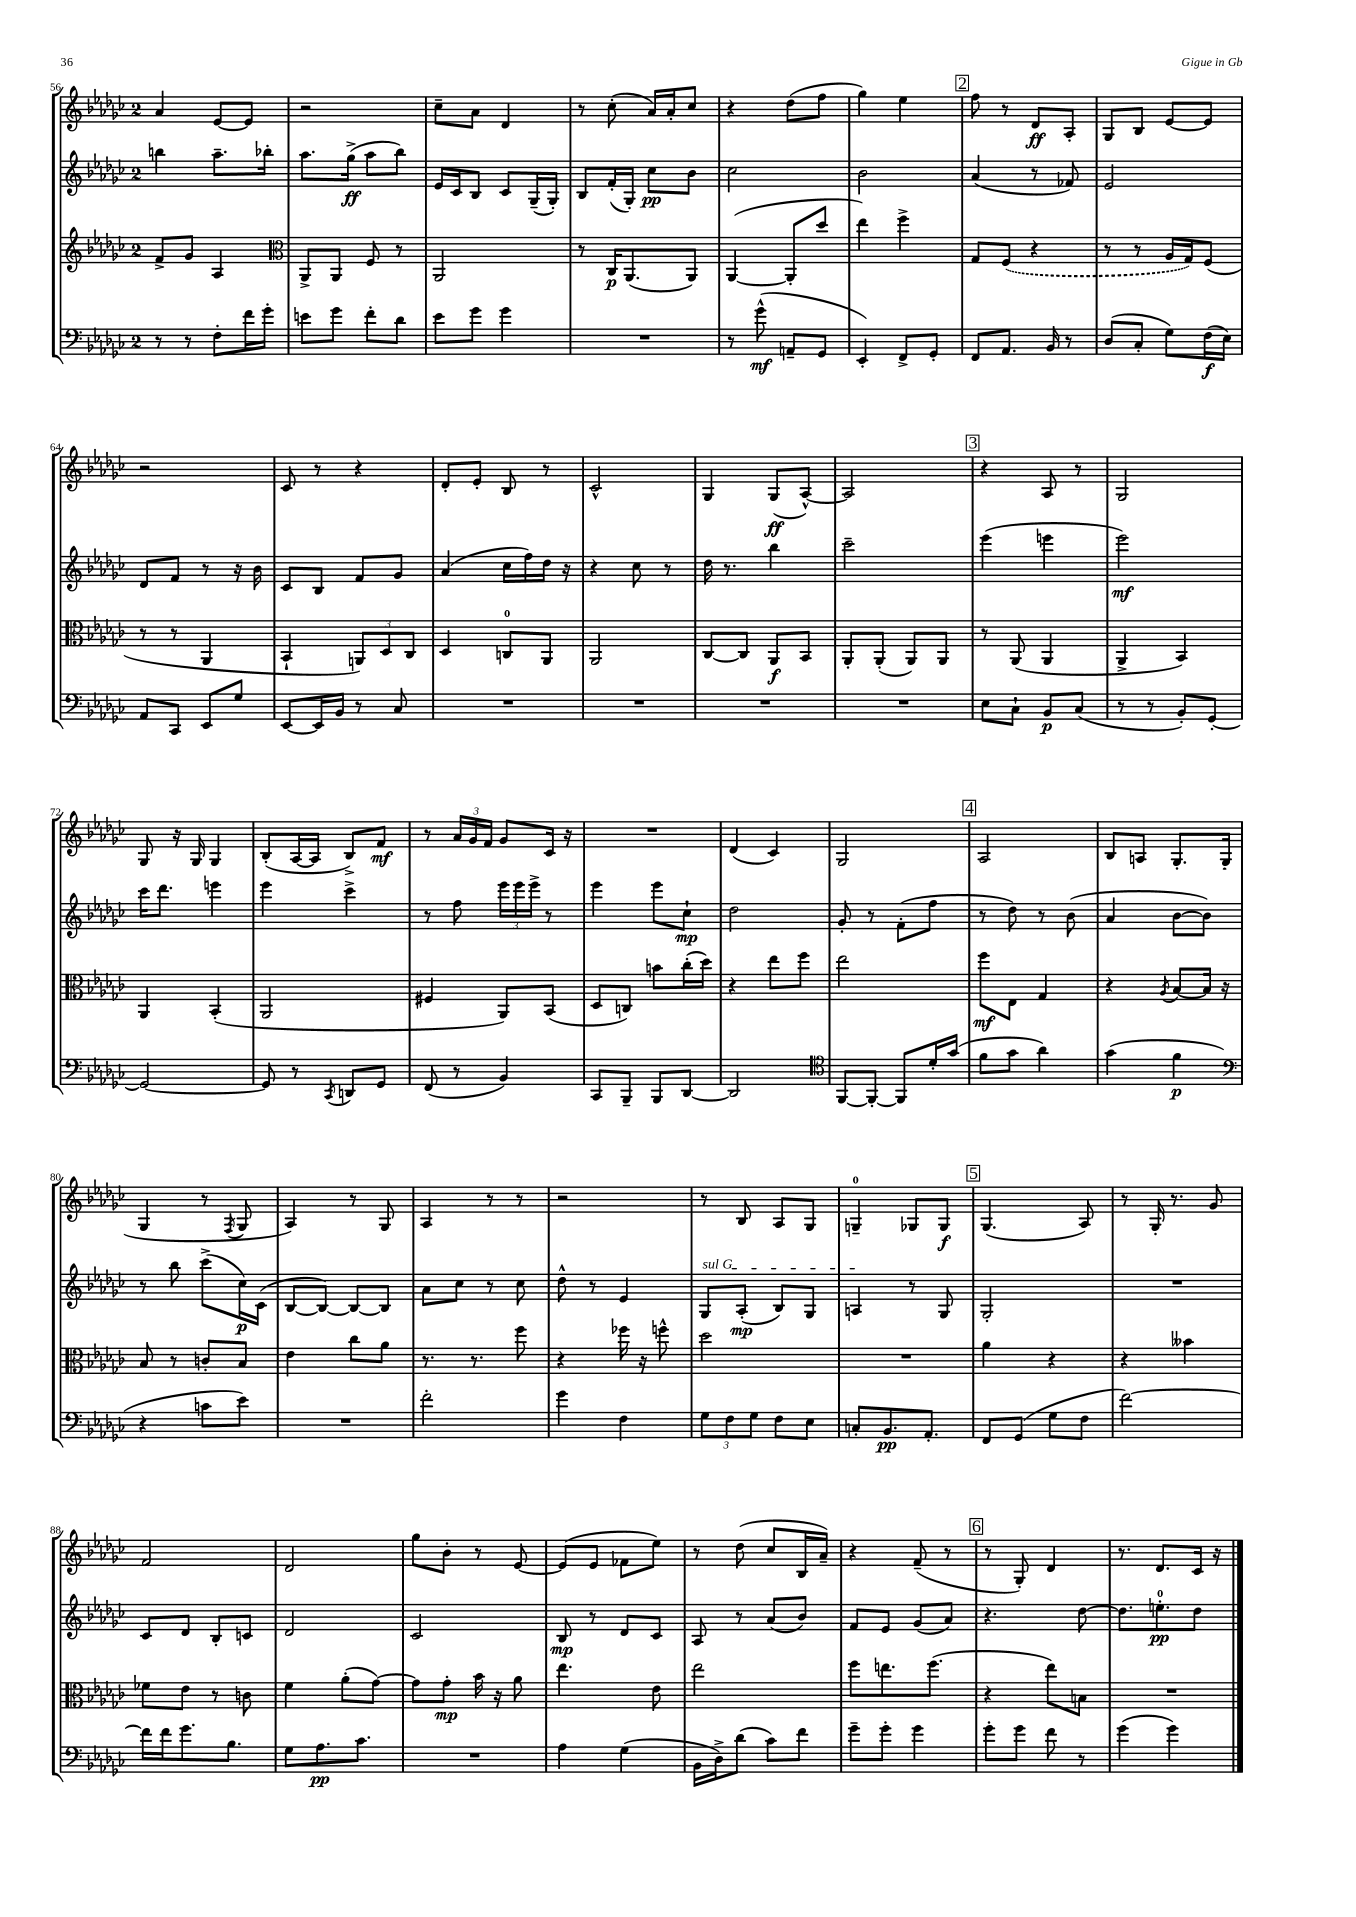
<<
\new StaffGroup <<
\new Staff = "s0" {
    \clef treble \key ges \major \once \override Staff.TimeSignature.style = #'single-digit \time 2/4
    aes'4 ees'8~ ees'8 |
    r2 |
    ces''8-- aes'8 des'4 |
    r8 ces''8-.( aes'16) aes'16-. ces''8 |
    r4 des''8( f''8 |
    ges''4) ees''4 |
    \mark \markup { \box "2" } f''8 r8 des'8\ff aes8-. |
    ges8 bes8 ees'8~ ees'8 |
    r2 |
    ces'8 r8 r4 |
    des'8-. ees'8-. bes8 r8 |
    ces'2-^ |
    ges4 ges8\ff( aes8~-^) |
    aes2 |
    \mark \markup { \box "3" } r4 aes8 r8 |
    ges2 |
    ges8 r16 ges16 ges4 |
    bes8-.( aes16~ aes16 bes8->) f'8\mf |
    r8 \tuplet 3/2 { aes'16 ges'16 f'16 } ges'8 ces'16 r16 |
    R2 |
    des'4( ces'4) |
    ges2 |
    \mark \markup { \box "4" } aes2 |
    bes8 a8 ges8.-. ges16( |
    ges4 r8 \acciaccatura { f8 } ges8 |
    aes4) r8 ges8 |
    aes4 r8 r8 |
    r2 |
    r8 bes8 aes8 ges8 |
    g4-0-- ges8 ges8\f |
    \mark \markup { \box "5" } ges4.( aes8) |
    r8 ges16-. r8. ges'8 |
    f'2 |
    des'2 |
    ges''8 bes'8-. r8 ees'8~ |
    ees'8( ees'8 fes'8 ees''8) |
    r8 des''8( ces''8 bes16 aes'16--) |
    r4 f'8--( r8 |
    \mark \markup { \box "6" } r8 ges8-.) des'4 |
    r8. des'8. ces'16 r16 \bar "|." |
}
\new Staff = "s1" {
    \clef treble \key ges \major \once \override Staff.TimeSignature.style = #'single-digit \time 2/4
    b''4 aes''8.-- bes''16-. |
    aes''8. ges''16->\ff( aes''8 bes''8) |
    ees'16 ces'16 bes8 ces'8 ges16--( ges16-.) |
    bes8 f'16-.( ges16-.) ces''8\pp bes'8 |
    ces''2 |
    bes'2 |
    \mark \markup { \box "2" } aes'4( r8 fes'8) |
    ees'2 |
    des'8 f'8 r8 r16 bes'16 |
    ces'8 bes8 f'8 ges'8 |
    aes'4( ces''16 f''16) des''16 r16 |
    r4 ces''8 r8 |
    des''16 r8. bes''4 |
    ces'''2-- |
    \mark \markup { \box "3" } ees'''4( e'''4 |
    ees'''2\mf) |
    ces'''16 des'''8. e'''4 |
    ees'''4 ces'''4-> |
    r8 f''8 \tuplet 3/2 { ees'''16 ees'''16 ees'''16-> } r8 |
    ees'''4 ees'''8 ces''8-!\mp |
    des''2 |
    ges'8-. r8 f'8-.( f''8 |
    \mark \markup { \box "4" } r8 des''8) r8 bes'8( |
    aes'4 bes'8~ bes'8) |
    r8 bes''8 ces'''8->( ces''16\p) ces'16( |
    bes8~ bes8~) bes8~ bes8 |
    aes'8 ces''8 r8 ces''8 |
    des''8-^ r8 ees'4 |
    \once \override TextSpanner.bound-details.left.text = \markup { \italic "sul G" } ges8\startTextSpan aes8-.\mp( bes8) ges8 |
    a4\stopTextSpan r8 ges8 |
    \mark \markup { \box "5" } ges2-. |
    R2 |
    ces'8 des'8 bes8-. c'8 |
    des'2 |
    ces'2 |
    bes8\mp r8 des'8 ces'8 |
    aes8 r8 aes'8( bes'8) |
    f'8 ees'8 ges'8( aes'8) |
    \mark \markup { \box "6" } r4. des''8~ |
    des''8. e''8.-0-.\pp des''8 \bar "|." |
}
\new Staff = "s2" {
    \clef treble \key ges \major \once \override Staff.TimeSignature.style = #'single-digit \time 2/4
    f'8-> ges'8 aes4 |
    \clef alto aes,8-> aes,8 f8 r8 |
    aes,2 |
    r8 ces16\p aes,8.( aes,8) |
    aes,4~( aes,8-. des''8 |
    ees''4) f''4-> |
    \mark \markup { \box "2" } ges8 \once \slurDashed f8( r4 |
    r8 r8 aes16 ges16) f8( |
    r8 r8 aes,4 |
    bes,4-! \tuplet 3/2 { a,8) des8 ces8 } |
    des4 c8-0 aes,8 |
    aes,2 |
    ces8~ ces8 aes,8\f bes,8 |
    aes,8-. aes,8-.( aes,8) aes,8 |
    \mark \markup { \box "3" } r8 aes,8( aes,4 |
    aes,4-> bes,4) |
    aes,4 bes,4-.( |
    aes,2 |
    fis4 aes,8) bes,8( |
    des8 c8) b'8 ces''16-.( des''16) |
    r4 ees''8 f''8 |
    ees''2 |
    \mark \markup { \box "4" } f''8\mf ees8 ges4 |
    r4 \acciaccatura { aes8 } bes8~ bes16 r16 |
    bes8 r8 c'8-. bes8 |
    ees'4 ces''8 aes'8 |
    r8. r8. f''8 |
    r4 fes''16 r16 f''8-^ |
    des''2 |
    R2 |
    \mark \markup { \box "5" } aes'4 r4 |
    r4 beses'4 |
    fes'8 ees'8 r8 c'8 |
    f'4 aes'8-.( ges'8~) |
    ges'8 ges'8-.\mp bes'16 r16 aes'8 |
    ees''4. ees'8 |
    ees''2 |
    f''8 e''8. f''8.( |
    \mark \markup { \box "6" } r4 ees''8) b8 |
    R2 \bar "|." |
}
\new Staff = "s3" {
    \clef bass \key ges \major \once \override Staff.TimeSignature.style = #'single-digit \time 2/4
    r8 r8 f8-. f'16 ges'16-. |
    e'8 ges'8 f'8-. des'8 |
    ees'8 ges'8 ges'4 |
    R2 |
    r8 ges'8-^\mf( a,8-- ges,8 |
    ees,4-.) f,8-> ges,8-. |
    \mark \markup { \box "2" } f,8 aes,8. bes,16 r8 |
    des8( ces8-. ges8) f16\f( ees16) |
    aes,8 ces,8 ees,8 ges8 |
    ees,8~ ees,16 bes,16 r8 ces8 |
    R2 |
    R2 |
    R2 |
    R2 |
    \mark \markup { \box "3" } ees8 ces8-! bes,8\p ces8( |
    r8 r8 bes,8-.) ges,8~-. |
    ges,2~ |
    ges,8 r8 \acciaccatura { ces,8 } d,8 ges,8 |
    f,8( r8 bes,4) |
    ces,8 bes,,8-- bes,,8 des,8~ |
    des,2 |
    \clef tenor f,8~ f,8~-. f,8 des'16-. ges'16( |
    \mark \markup { \box "4" } f'8 ges'8 aes'4) |
    ges'4( f'4\p |
    \clef bass r4 c'8 ees'8) |
    R2 |
    f'2-. |
    ges'4 f4 |
    \tuplet 3/2 { ges8 f8 ges8 } f8 ees8 |
    c8-. bes,8.\pp aes,8.-. |
    \mark \markup { \box "5" } f,8 ges,8( ges8 f8 |
    f'2~) |
    f'16 f'16 ges'8. bes8. |
    ges8 aes8.\pp ces'8. |
    R2 |
    aes4 ges4( |
    bes,16 des16->) des'8( ces'8) f'8 |
    ges'8-- ges'8-. ges'4 |
    \mark \markup { \box "6" } ges'8-. ges'8 f'8 r8 |
    ges'4( ges'4) \bar "|." |
}
>>
>>
\layout { \context { \Score currentBarNumber = #56 } }
